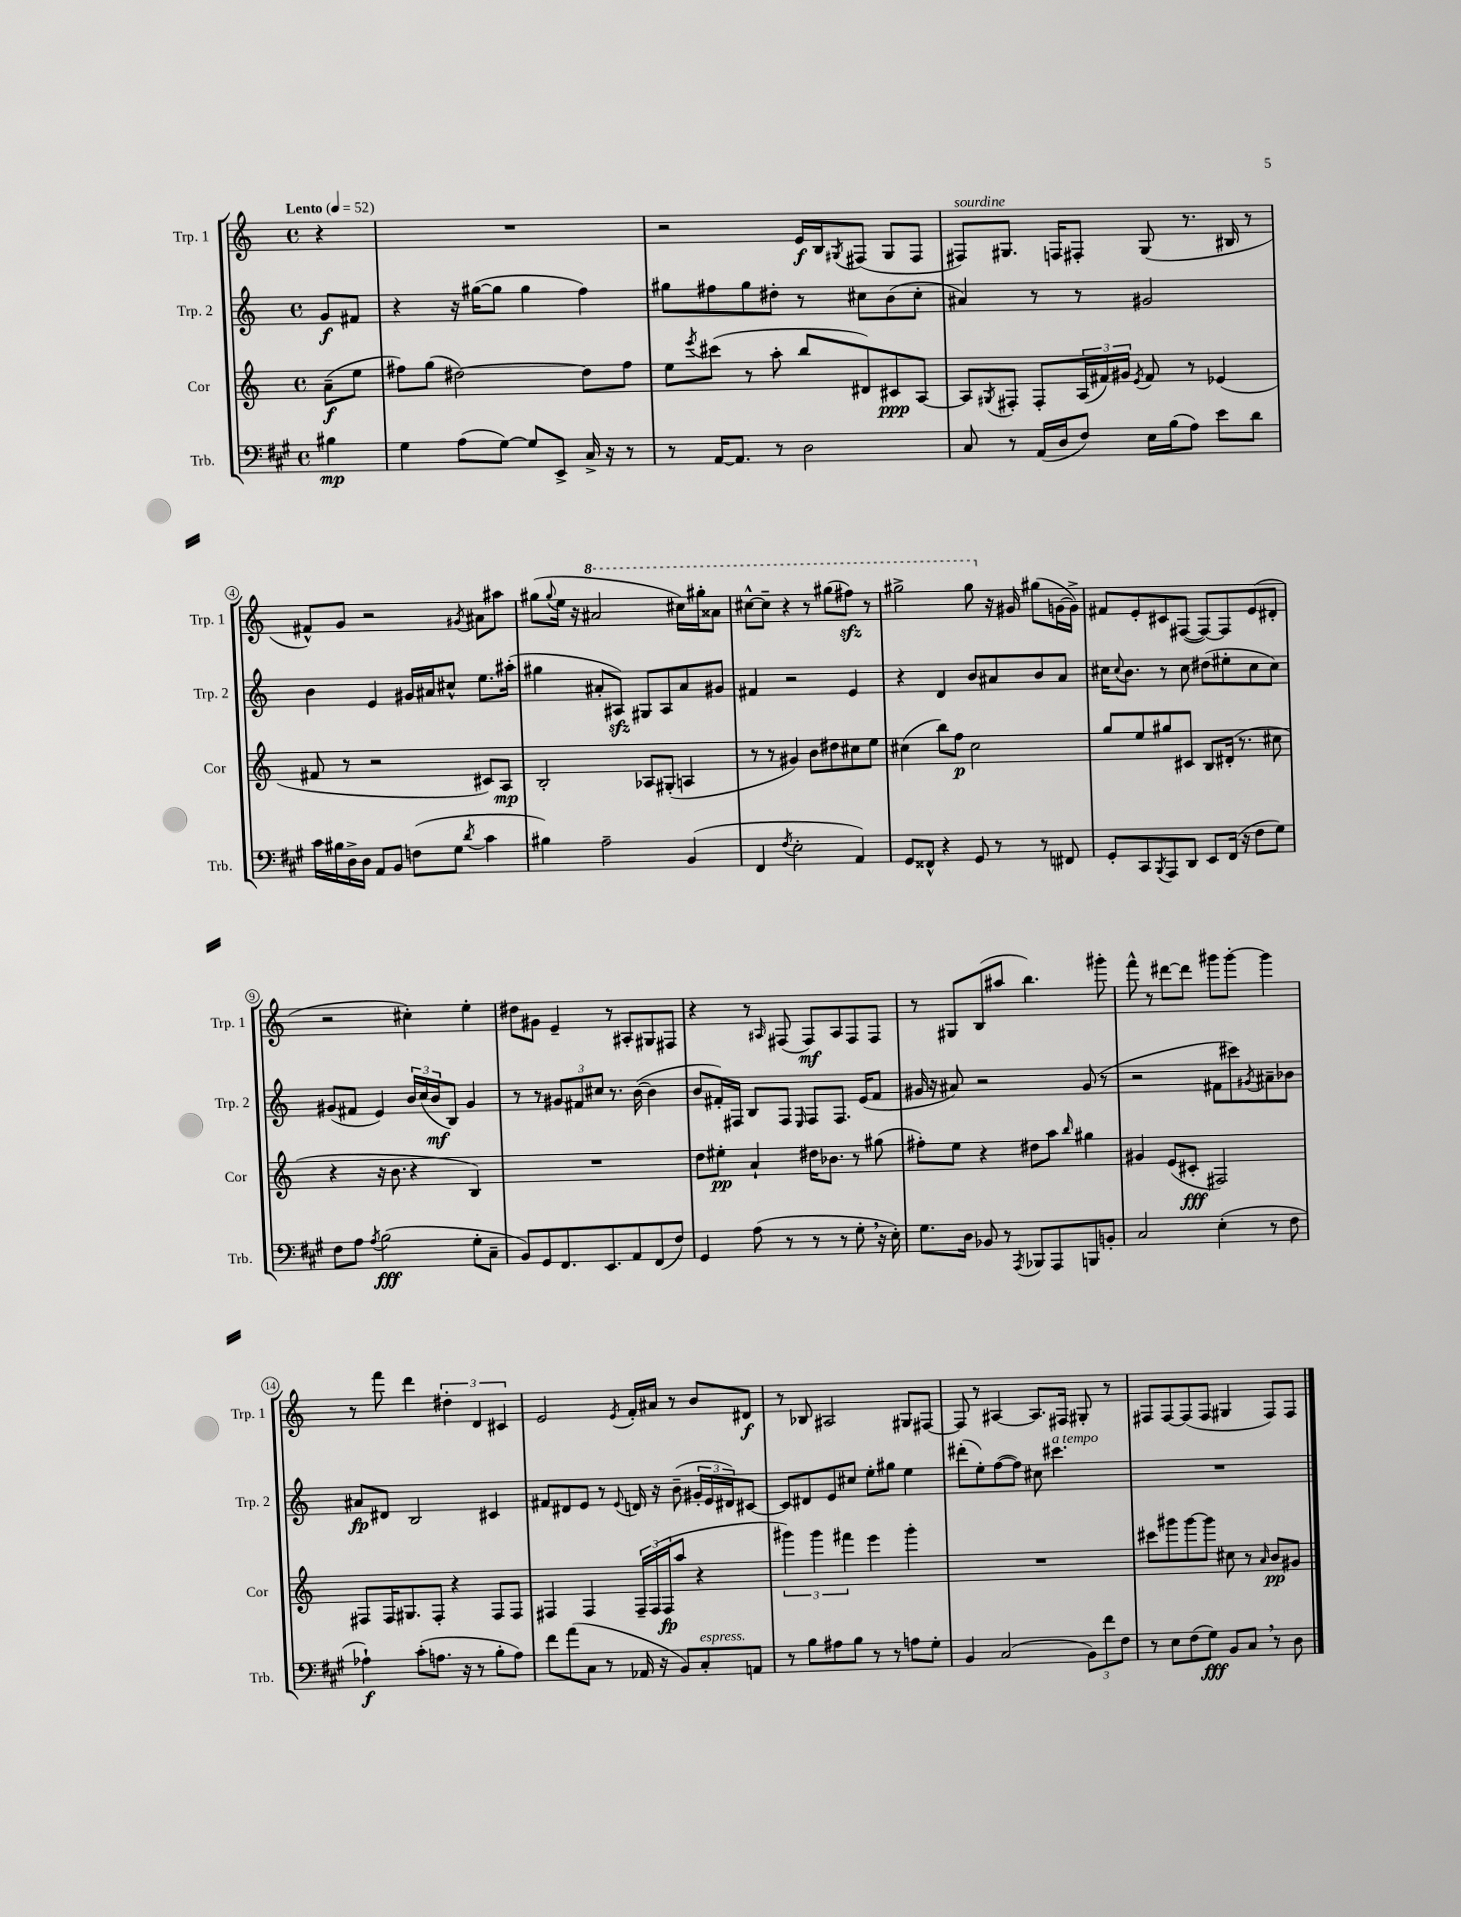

**kern	**kern	**kern	**kern
*staff4	*staff3	*staff2	*staff1
*clefF4	*clefG2	*clefG2	*clefG2
*k[f#c#g#]	*k[]	*k[]	*k[]
*M4/4	*M4/4	*M4/4	*M4/4
*met(c)	*met(c)	*met(c)	*met(c)
*MM52	*MM52	*MM52	*MM52
4B#	(8a~	8g	4r
.	8ee	8f#	.
=	=	=	=
4G#	8ff#)	4r	1r
.	(8gg	.	.
(8A	[2dd#)	16r	.
.	.	([16gg#	.
[8G#)	.	8gg#]	.
8G#]	.	4gg#	.
8EE^	.	.	.
16C#^	8dd#]	4ff)	.
16r	.	.	.
8r	8ff#	.	.
=	=	=	=
8r	8ee	8gg#	2r
.	8qeee	.	.
[16AA	(8ccc#	8ff#	.
8.AA]	.	.	.
.	8r	8gg#	.
8r	8aa'	8dd#'	.
2D	8bb	8r	16e
.	.	.	16B
.	.	.	8qG#
.	8d#)	8cc#	(8F#
.	8c#	(8b	8G#
.	[8A	8cc#'	8F#
=	=	=	=
8C#	8A]	4a#)	8F#)
.	8qG#	.	.
8r	8F#'	.	8.G#
(16AA	8F#'	8r	.
16D	.	.	16F
8F#)	(24A	8r	8F#'
.	24f#)	.	.
.	24g#	.	.
.	8qe	.	.
16E	8f#	2g#	(8G#
(16B	.	.	.
8A)	8r	.	8.r
8e	(4e-	.	.
.	.	.	16B#
8d	.	.	8r
=	=	=	=
16c#	8f#	4b	8f#^^)
16B#	.	.	.
16D^	8r	.	8g
16D	.	.	.
8AA	2r	4e	2r
8BB	.	.	.
(8F	.	16g#	.
.	.	16a#	.
8G#	.	8cc#^^	.
8qd	.	.	8qg#
4c#	8c#)	8.ee	8a#
.	8A	.	8aa#
.	.	(16aa#'	.
=	=	=	=
4B#)	2B'	4gg#	(8gg#
.	.	.	8qqgg#
.	.	.	16ee
.	.	.	16r
2A~	.	8a#'	2aa#
.	.	8A#)	.
.	8A-	8G#	.
.	(8G#'	8A#	.
(4BB	4A	8a#	16ccc#)
.	.	.	16ggg#'
.	.	8g#	8aa##
=	=	=	=
4FF#	8r	4f#	[8ccc#^^
.	8r	.	8ccc#~]
8qF#	.	.	.
2E'	4g#)	2r	4r
.	8b	.	8r
.	8dd#	.	(8ggg#
4AA)	8cc#	4e	8fff#)
.	8ee	.	8r
=	=	=	=
8GG#	(4cc#	4r	2ggg#^
8FF##^^	.	.	.
4r	8bb)	4d	.
.	8ff	.	.
8GG#	2cc#	8b	8ggg#
8r	.	8a#	16r
.	.	.	16g#
8r	.	8b	(8gg#
8FF#	.	8a#	[16g
.	.	.	16g^])
=	=	=	=
8GG#'	8gg	16cc#	8f#
.	.	8qqcc#	.
.	.	8.b	.
8CC#	8ee	.	8e'
8qBBB	.	.	.
8AAA	8gg#	8r	8c#
8DD	8c#	8cc#	([8F#
8EE	8B	(8dd#	8F#_)
(16FF#	(16d#'	8ee#'	8F#]
16r	8.r	.	.
8F#	.	8cc#	(8e
8G#)	8cc#	8cc#)	8d#'
=	=	=	=
8F#	4r	(8g#	2r
8A	.	8f#	.
8qA	.	.	.
(2B	16r	4e)	.
.	8.b	.	.
.	4r	24b	4cc#')
.	.	(24cc	.
.	.	24b	.
.	.	8B)	.
8G#'	4B)	4g#	4ee'
8C#~	.	.	.
=	=	=	=
8BB)	1r	8r	8dd#
8GG#	.	8r	8g#
8.FF#	.	12g#	4e~
.	.	12f#	.
.	.	12cc#	.
8.EE	.	.	.
.	.	8.r	8r
8AA	.	.	8A#'
.	.	([16b	.
(8FF#	.	4b]	8G#
8F#)	.	.	8F#
=	=	=	=
4GG#	8dd	8b	4r
.	8ee#'	16f#')	.
.	.	16F#	.
(8A	4a`	8B	8r
.	.	.	16qqA#
8r	.	8F#	(8F#
.	.	16qqE	.
8r	16dd#	8F#	8F#)
.	8.b-	.	.
8r	.	8.F#	8A#
8G#'	8r	.	8F#
.	.	(16e	.
16r	(8gg#	8f#	8F#
16E')	.	.	.
=	=	=	=
8.G#	8ff#')	16g#	8r
.	.	16r	.
.	8ee	8a#)	8G#
16D	.	.	.
8BB-	4r	2r	(8B
8r	.	.	8aa#
8qAAA	.	.	.
8BBB-	8dd#	.	4.bb)
8AAA	8aa	.	.
.	16qqbb	.	.
8BBB	4gg#	(8g#	.
8BB'	.	8r	8ggg#'
=	=	=	=
2C#	4g#	2r	8fff^^
.	.	.	8r
.	(8e	.	[8ddd#
.	8c#'	.	8ddd#]
(4E'	2F#)	8f#	8ggg#
.	.	8ccc#)	[8ggg#'
.	.	8qg#	.
8r	.	8a#~	4ggg#]
8F#	.	8b-	.
=	=	=	=
4A-`)	8F#	8a#	8r
.	16F#	8d#	8fff
.	8.G#	.	.
(8c#'	.	2B	4ddd
8.A	8F#'	.	.
.	4r	.	6dd#'
16r	.	.	.
8r	.	.	.
.	.	.	6d
8B'	8F#	4c#	.
.	.	.	6c#
8A)	8F#	.	.
=	=	=	=
8f#	4F#	8f#	2e
(8a	.	8d#	.
8C#	4F#	8e	.
8r	.	8r	.
.	.	8qqe	8qe
16AA-	24F#~	16d	16f'
.	(24F#	.	.
16r	.	16r	16a#
.	24F#	.	.
8BB)	8aa	(8b~	8r
8C#'	4r	24g#'	8b
.	.	24e	.
.	.	24d#)	.
8AA	.	[8c#	8d#
=	=	=	=
8r	6ggg#)	8c#]	8r
8B	.	8d#	8B-
.	6ggg#	.	.
8A#	.	8e	2A#
.	6fff#	.	.
8B	.	8cc#	.
8r	4eee	8ee'	.
8r	.	8gg#	.
8A	4ggg#'	4ee	8G#
8G#'	.	.	[8F#
=	=	=	=
4BB	1r	(8ddd#'	8F#]
.	.	8ee')	8r
(2C#	.	([8ff	[4A#
.	.	8ff])	.
.	.	8cc#	8.A#]
.	.	4.ccc#	.
.	.	.	16F#
12BB)	.	.	8G#'
12f#	.	.	.
.	.	.	8r
12F#	.	.	.
=	=	=	=
8r	8ccc#	1r	8F#
8E	8ggg#	.	[8F#
(8F#	[8ggg#	.	(8F#]
8G#)	8ggg#]	.	8F#
8BB	8cc#	.	4G#
8C#	8r	.	.
.	16qqa	.	.
8r	8b	.	8F#)
8D	8g#	.	8F#
==	==	==	==
*-	*-	*-	*-
